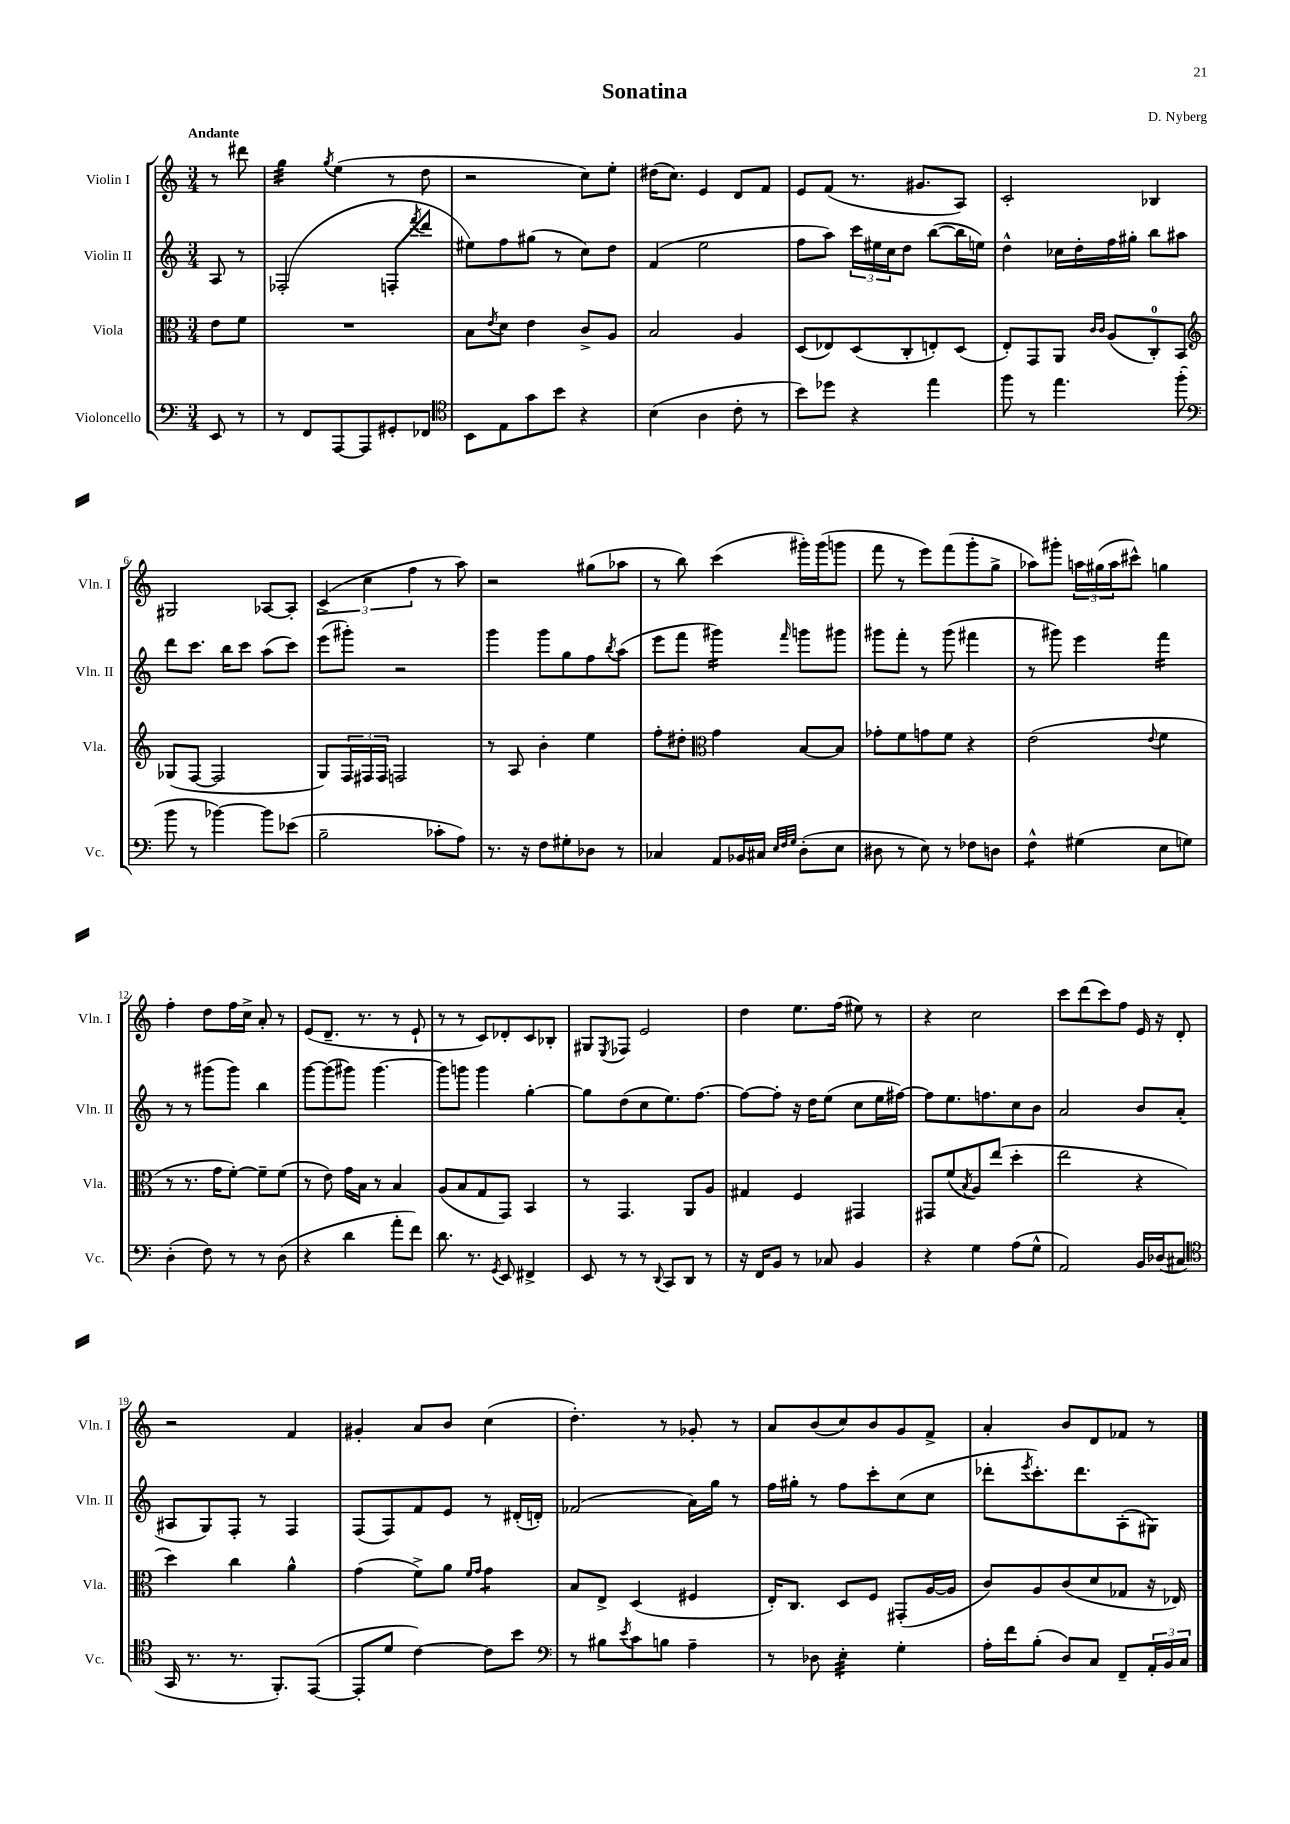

**kern	**kern	**kern	**kern
*staff4	*staff3	*staff2	*staff1
*clefF4	*clefC3	*clefG2	*clefG2
*k[]	*k[]	*k[]	*k[]
*M3/4	*M3/4	*M3/4	*M3/4
8EE	8e	8A	8r
8r	8f	8r	8ddd#
=	=	=	=
8r	2.r	(2F-'	4gg
8FF	.	.	.
.	.	.	8qgg
[8AAA	.	.	(4ee
8AAA]	.	.	.
8GG#'	.	8F'	8r
.	.	8qfff	.
8FF-	.	8ddd	8dd
=	=	=	=
*clefC4	*	*	*
8BB	8B	8ee#)	2r
.	8qe	.	.
8E	8d	8ff	.
8g	4e	(8gg#	.
8b	.	8r	.
4r	8c^	8cc)	8cc)
.	8A	8dd	8ee'
=	=	=	=
(4B	2B	(4f	(16dd#
.	.	.	8.cc)
4A	.	2ee	4e
8c'	4A	.	8d
8r	.	.	8f
=	=	=	=
8b)	(8D	8ff	8e
8dd-	8E-)	8aa)	(8f
4r	(8D	24ccc	8.r
.	.	24ee#	.
.	.	24cc	.
.	8C'	8dd	.
.	.	.	8.g#
4ee	8E')	([8bb	.
.	(8D	16bb]	8A)
.	.	16ee)	.
=	=	=	=
8ff	8E')	4dd^^	2c'
8r	8GG	.	.
4.ee	8AA	16cc-	.
.	.	16dd'	.
.	16qqc	.	.
.	16qqc	.	.
.	(8A	16ff	.
.	.	16gg#'	.
.	8C')	8bb	4B-
(8ff'	8BB	8aa#	.
=	=	=	=
*clefF4	*clefG2	*	*
8b	(8G-	8ddd	2G#
8r	[8F	8.ccc	.
[4b-)	2F]	.	.
.	.	16bb	.
.	.	8ccc	.
8b-]	.	(8aa	[8A-
(8e-	.	8ccc)	8A-']
=	=	=	=
2B~	8G)	(8eee	(6c^
.	24F	8ggg#')	.
.	24F#	.	6cc
.	24F#	.	.
.	2F	2r	.
.	.	.	6ff
8c-'	.	.	8r
8A)	.	.	8aa)
=	=	=	=
8.r	8r	4ggg	2r
.	8A	.	.
16r	.	.	.
8F	4b'	8ggg	.
8G#'	.	8gg	.
8D-	4ee	8ff	(8gg#
.	.	8qbb	.
8r	.	(8aa	8aa-
=	=	=	=
4C-	8ff'	8eee	8r
.	8dd#'	8fff	8bb)
*	*clefC3	*	*
8AA	4g	4ggg#)	(4ccc
16BB-	.	.	.
16C#	.	.	.
32qqE	.	.	.
32qqF	.	.	.
32qqG	.	16qqfff	.
(8D'	[8B	8ggg	16ggg#')
.	.	.	(16ggg#
8E	8B]	8ggg#	8ggg
=	=	=	=
8D#	8g-'	8ggg#	8fff
8r	8f	8fff'	8r
8E)	8g	8r	8eee)
8r	8f	(8ggg#	(8fff
8F-	4r	4fff#	8ggg'
8D	.	.	8gg^
=	=	=	=
4F^^	(2e	8r	8aa-)
.	.	8ggg#)	8ggg#'
(4G#	.	4eee	24aa
.	.	.	(24gg#
.	.	.	24aa
.	.	.	8ccc#^^)
.	8qqe	.	.
8E	4f	4fff	4gg
8G)	.	.	.
=	=	=	=
(4D'	8r	8r	4ff'
.	8.r	8r	.
8F)	.	(8ggg#	8dd
.	16g	.	.
8r	[8f')	8ggg#)	16ff
.	.	.	16cc^
8r	8f~]	4bb	8a'
(8D	(8f	.	8r
=	=	=	=
4r	8r	[8ggg	(8e
.	8e)	(8ggg]	8.d~
4d	16g	8ggg#)	.
.	16B	.	8.r
.	8r	[4.ggg#	.
8a'	4B	.	8r
8f)	.	.	8e`
=	=	=	=
8.d	(8A	8ggg#]	8r
.	8B	8ggg	8r
8.r	.	.	.
.	8G	4ggg	8c)
8qGG	.	.	.
8EE	8GG)	.	8d-'
4FF#^	4BB	[4gg'	8c
.	.	.	8B-'
=	=	=	=
8EE	8r	8gg]	8G#
.	.	.	8qE
8r	4.GG	(8dd	8F-
8r	.	8cc	2e
8qqDD	.	.	.
8CC	.	8.ee)	.
8DD	8AA	.	.
.	.	[8.ff	.
8r	8A	.	.
=	=	=	=
16r	4G#	8ff_	4dd
16FF	.	.	.
8BB	.	8ff']	.
8r	4F	16r	8.ee
.	.	16dd	.
8C-	.	(8ee	.
.	.	.	(16ff
4BB	4GG#	8cc	8ee#)
.	.	16ee	8r
.	.	[16ff#)	.
=	=	=	=
4r	8GG#	8ff#]	4r
.	(8f	8.ee	.
.	8qB	.	.
4G	8A)	.	2cc
.	.	8.ff	.
.	(8ee	.	.
(8A	4dd'	8cc	.
8G^^	.	8b	.
=	=	=	=
2AA)	2ee	2a	8ccc
.	.	.	(8ddd
.	.	.	8ccc)
.	.	.	8ff
16BB	4r	8b	16e
(16D-	.	.	16r
8C#	.	(8a'	8d'
=	=	=	=
*clefC4	*	*	*
16GG	4dd)	8A#	2r
8.r	.	.	.
.	.	8G)	.
8.r	4cc	8F'	.
.	.	8r	.
8.FF')	.	.	.
.	4a^^	4F	4f
([8EE	.	.	.
=	=	=	=
8EE']	(4g	(8F	4g#'
8d	.	8F)	.
[4c)	8f^)	8f	8a
.	8a	8e	8b
.	16qqf	.	.
.	16qqg	.	.
8c]	4g	8r	(4cc
8b	.	(16d#'	.
.	.	16d')	.
=	=	=	=
*clefF4	*	*	*
8r	8B	(2f-	4.dd')
8B#	8E^	.	.
8qe	.	.	.
8c	(4D	.	.
8B	.	.	8r
4A~	4F#	16a)	8g-'
.	.	16gg	.
.	.	8r	8r
=	=	=	=
8r	16E')	16ff	8a
.	8.C	16gg#'	.
8D-	.	8r	(8b
4E'	8D	8ff	8cc)
.	8F	8ccc'	8b
4G'	(8GG#'	(8cc	8g
.	[16A	8cc	8f^
.	16A]	.	.
=	=	=	=
16A'	8c)	8ddd-'	4a'
16f	.	.	.
.	.	8qeee	.
(8B'	8A	8.ccc')	.
8D)	(8c	.	8b
.	.	8.ddd-	.
8C	8d	.	8d
8FF~	8G-	(8A'	8f-
24AA'	16r	8G#)	8r
24BB	.	.	.
.	16E-)	.	.
24C	.	.	.
==	==	==	==
*-	*-	*-	*-
